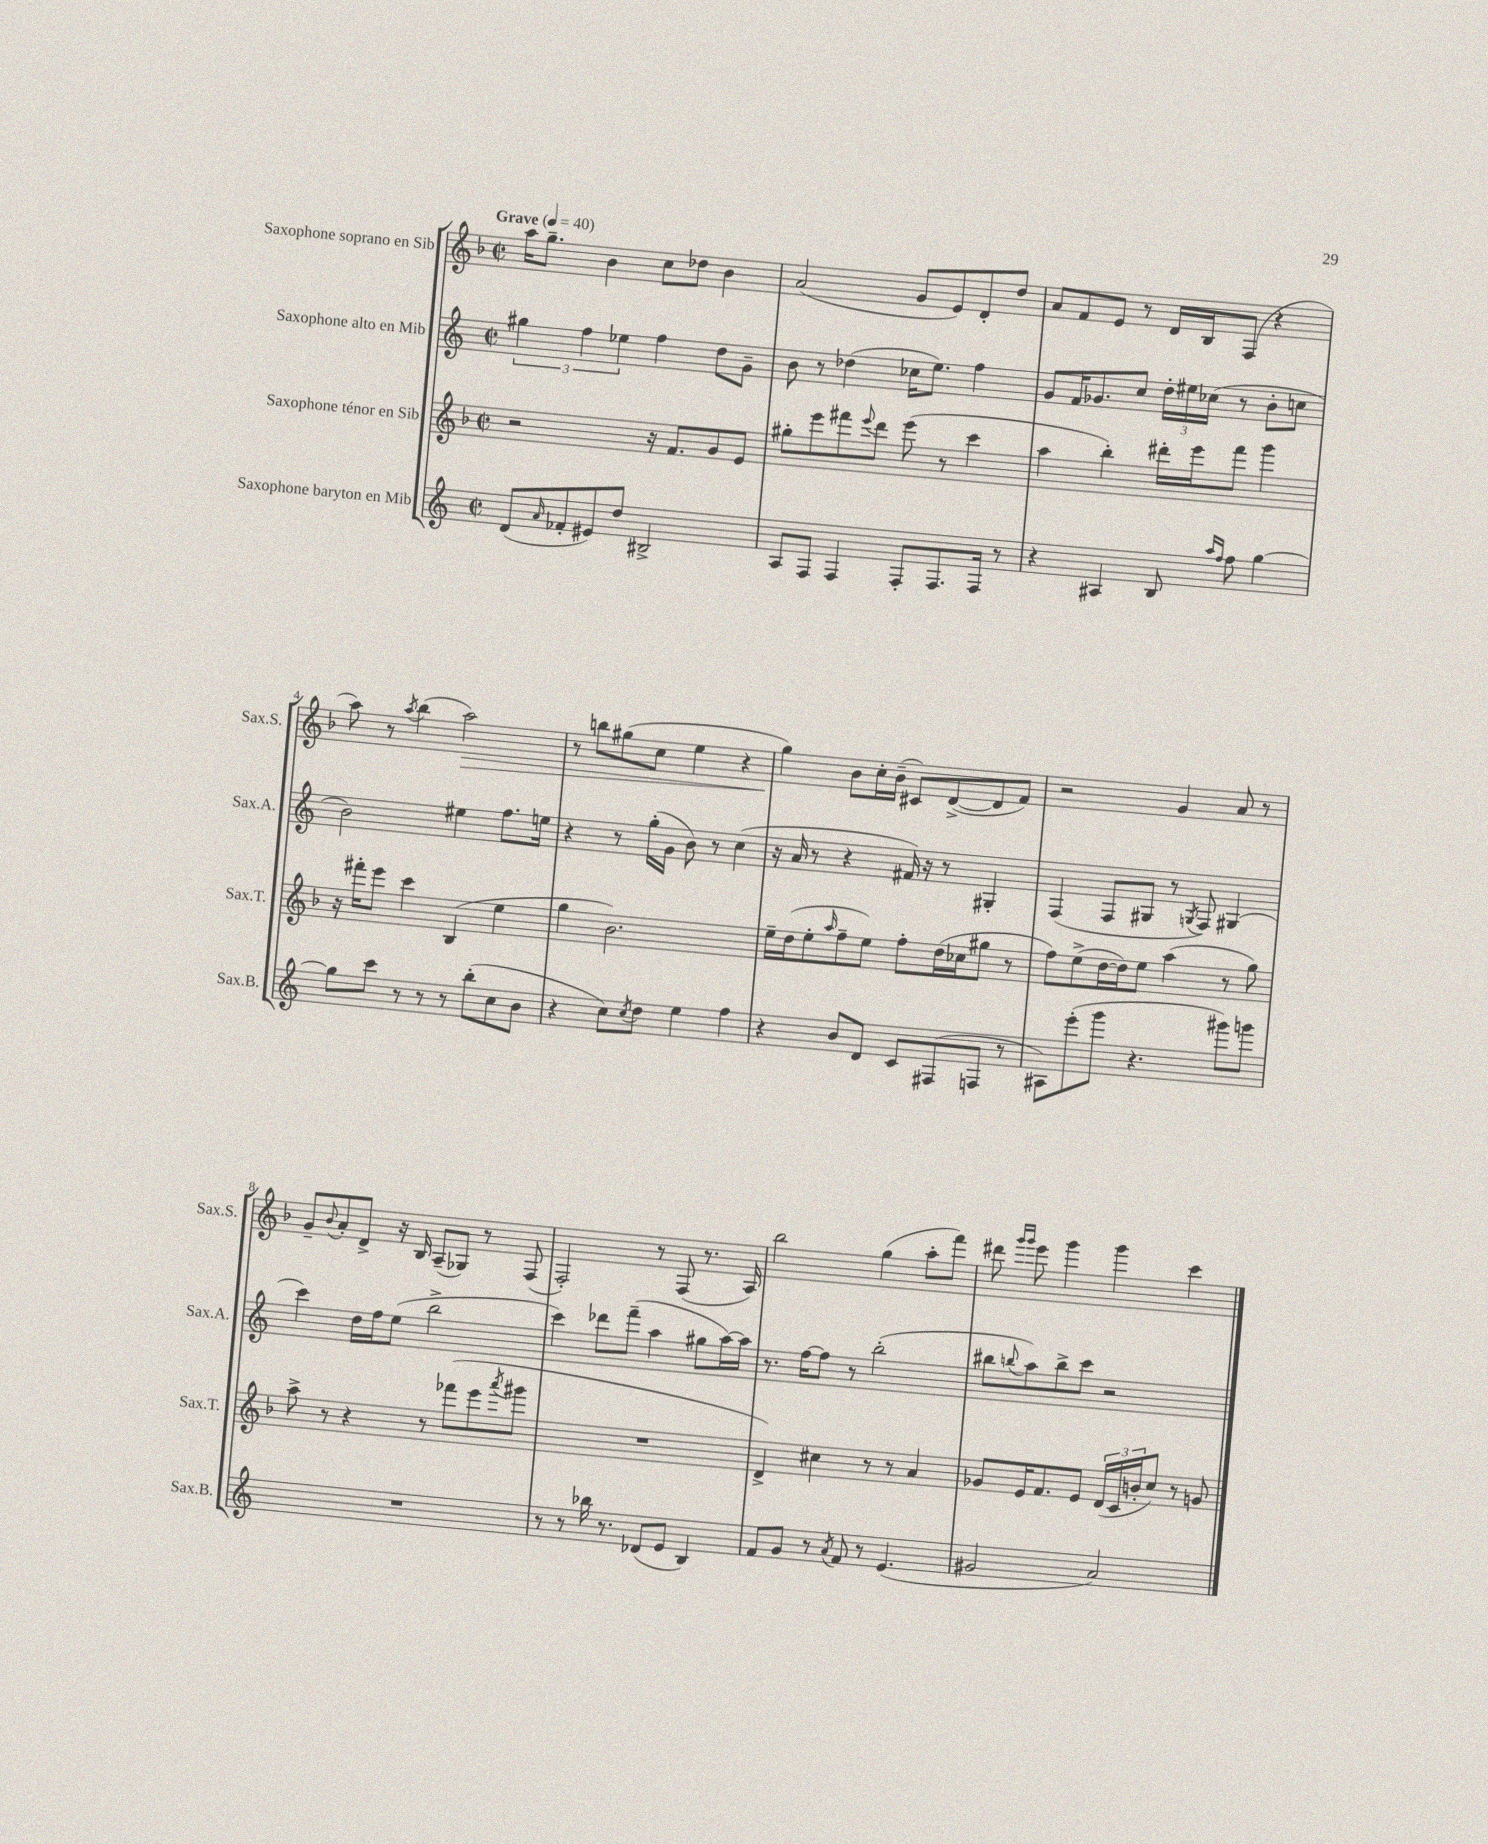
<<
\new StaffGroup <<
\new Staff = "s0" \with { instrumentName = "Saxophone soprano en Sib" shortInstrumentName = "Sax.S." } {
    \clef treble \key f \major \defaultTimeSignature \time 2/2 \tempo "Grave" 4 = 40
    a''16 g''8.-- bes'4 c''8 des''8 bes'4 |
    a'2( g'8 e'8) d'8-. d''8 |
    a'8 f'8 e'8 r8 d'16 bes16 f8( r4 |
    a''8) r8 \acciaccatura { a''8 } bes''4( a''2\>) |
    r8 b''8 gis''8( c''8 e''4 r4 |
    g''4\!) bes'8 c''16-. bes'16--( cis'8) d'8~->( d'8 f'8) |
    r2 g'4 a'8 r8 |
    g'8-- \appoggiatura { bes'8 } a'8-. d'8-> r16 bes16 a8--( ges8) r8 f8( |
    f2-.) r8 f8( r8. a16) |
    bes''2 g''4( a''8-. f'''8) |
    dis'''8 \grace { g'''16 g'''16 } e'''8 g'''4 g'''4 c'''4 \bar "|." |
}
\new Staff = "s1" \with { instrumentName = "Saxophone alto en Mib" shortInstrumentName = "Sax.A." } {
    \clef treble \key c \major \defaultTimeSignature \time 2/2
    \tuplet 3/2 { gis''4 f''4 ees''4 } f''4 d''8 g'8-- |
    b'8 r8 des''4( ces''16 e''8.) f''4 |
    g'8 f'16 ges'8. c''8 \tuplet 3/2 { d''16-. eis''16 ces''16( } r8 b'8-. c''8 |
    b'2) eis''4 f''8. e''16 |
    r4 r8 g''16-.( g'16 b'8) r8 c''4( |
    r16 a'16 r8 r4 fis'16) r16 r8 gis4-. |
    f4( f8 gis8 r8 \acciaccatura { g8 } f8) gis4( |
    c'''4) d''16 f''16 e''8( b''2-> |
    c'''4) des'''8 f'''8--( a''4 gis''8 a''16~) a''16 |
    r8. f''16~ f''8 r8 b''2-.( |
    bis''8 \appoggiatura { b''8 } a''8) b''8-> c'''8 r2 \bar "|." |
}
\new Staff = "s2" \with { instrumentName = "Saxophone ténor en Sib" shortInstrumentName = "Sax.T." } {
    \clef treble \key f \major \defaultTimeSignature \time 2/2
    r2 r16 f'8. g'8 e'8 |
    gis''8-. e'''8 fis'''8 \appoggiatura { e'''8 } d'''8 e'''8( r8 c'''4 |
    a''4 bes''4-.) dis'''16-. e'''16 f'''8 g'''4 |
    r16 fis'''16-. e'''8 c'''4 bes4( e''4 |
    g''4 bes'2.) |
    e''16-- d''16( e''8-. \grace { a''16 } f''8-- e''8) f''8-. d''16( ces''16 gis''8 r8 |
    f''8) e''8->( d''16~ d''16) e''8 a''4( r8 g''8) |
    a''8-> r8 r4 r8 fes'''8( e'''8 \acciaccatura { a'''8 } gis'''8 |
    R1 |
    d'4->) cis''4 r8 r8 a'4 |
    ges'8 e'16 f'8. e'8 \tuplet 3/2 { d'16( c'16 b'16-. } c''8) r8 g'8 \bar "|." |
}
\new Staff = "s3" \with { instrumentName = "Saxophone baryton en Mib" shortInstrumentName = "Sax.B." } {
    \clef treble \key c \major \defaultTimeSignature \time 2/2
    d'8( \grace { a'16 } fes'8-. eis'8) d''8 bis2-> |
    a8 f8 f4 f8-. f8. f16 r8 |
    r4 ais4 b8 \grace { a''16 f''16 } f''8 g''4~ |
    g''8 c'''8 r8 r8 r8 b''8-.( c''8 b'8 |
    r4 c''8) \acciaccatura { c''8 } d''8 e''4 f''4 |
    r4 b'8 d'8 c'8 fis8( f8 r8 |
    ais8) e'''8-.( g'''8 r4. gis'''8) g'''8 |
    R1 |
    r8 r8 bes''16 r8. des'8( e'8 b4) |
    f'8 g'8 r8 \acciaccatura { a'8 } f'8 r8 e'4.( |
    gis'2 a'2) \bar "|." |
}
>>
>>
